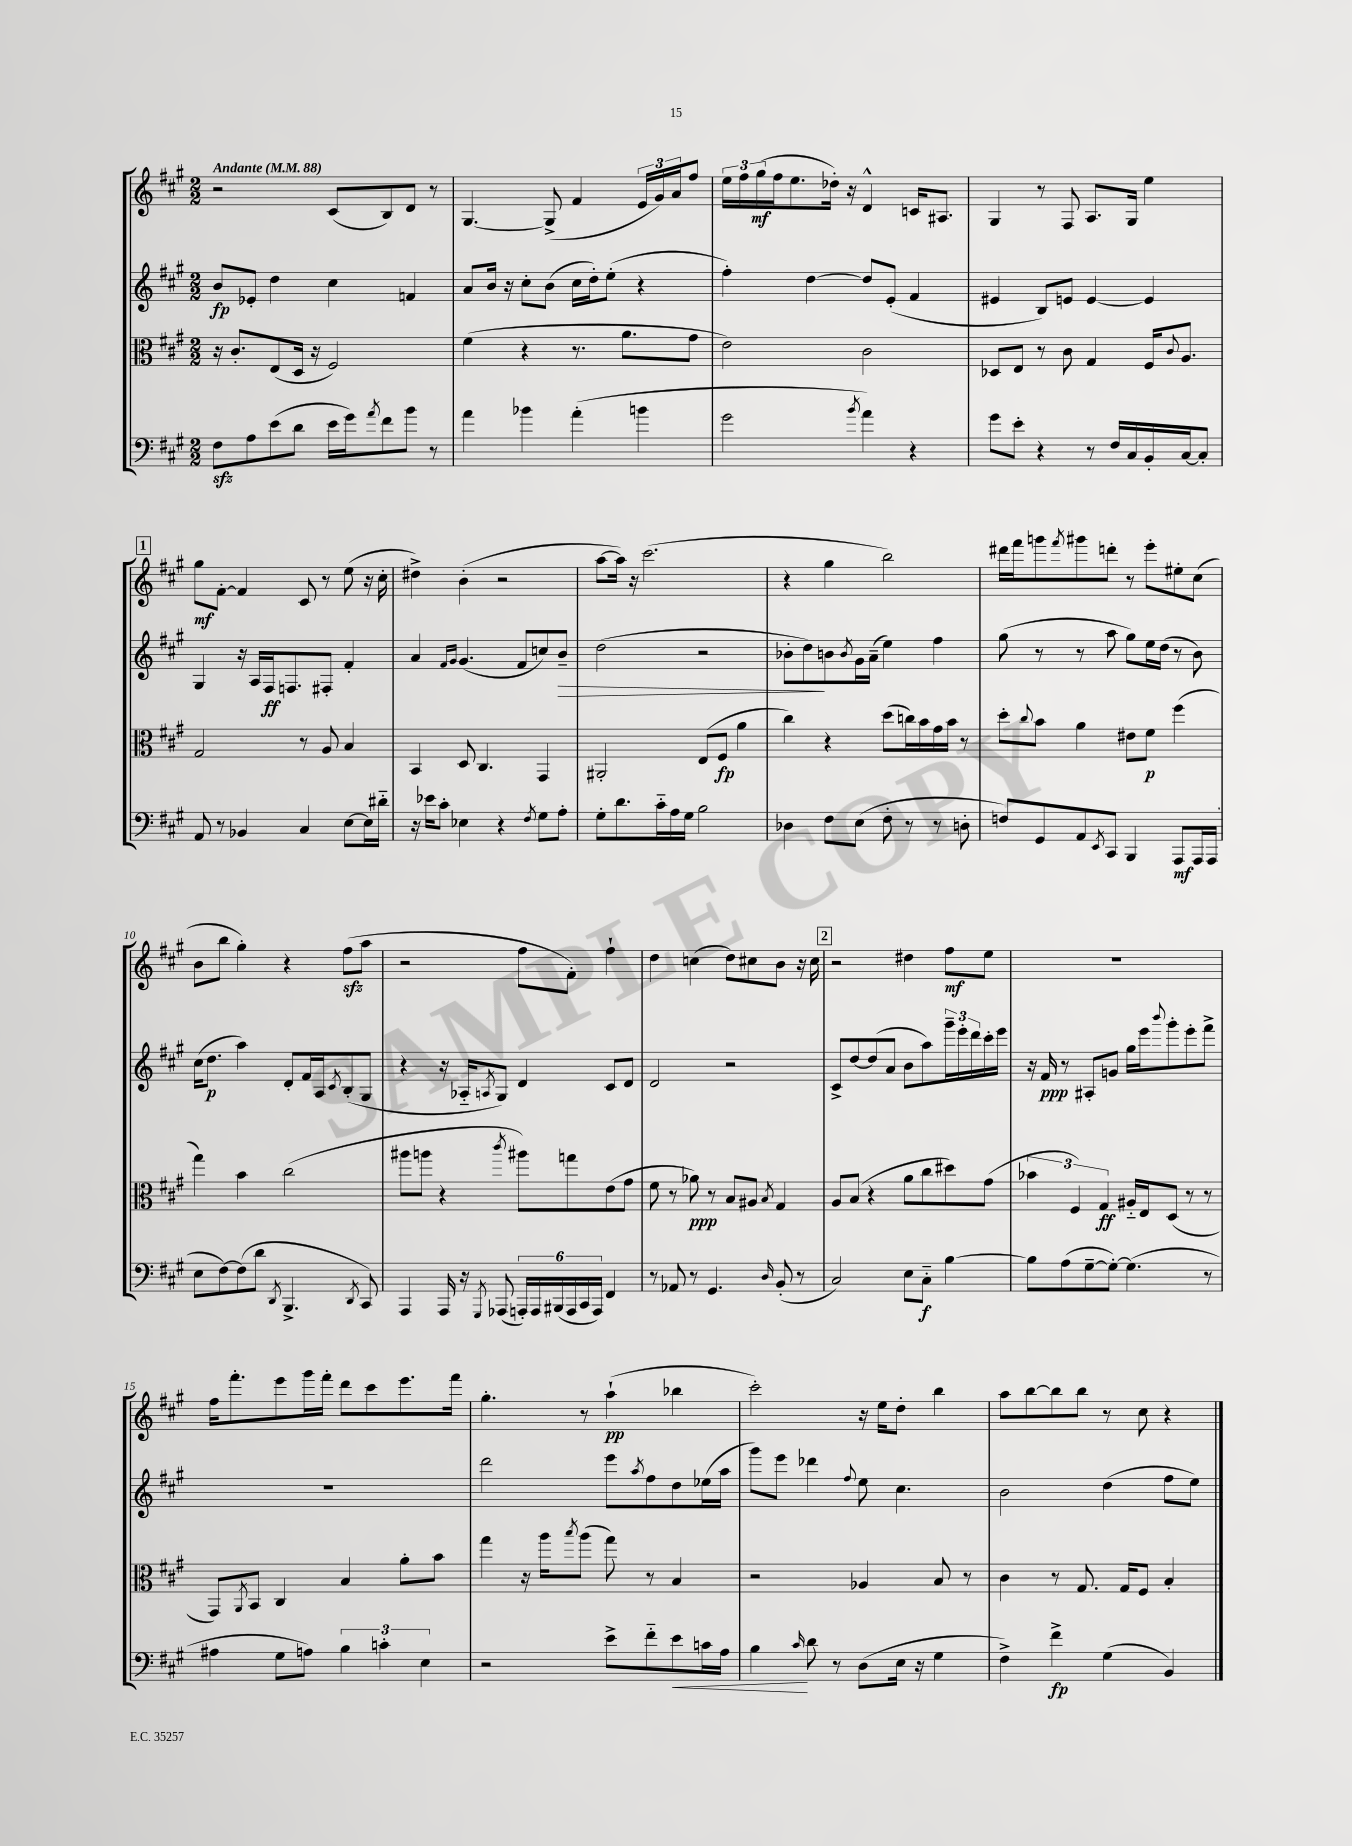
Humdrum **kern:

**kern	**kern	**kern	**kern
*staff4	*staff3	*staff2	*staff1
*clefF4	*clefC3	*clefG2	*clefG2
*k[f#c#g#]	*k[f#c#g#]	*k[f#c#g#]	*k[f#c#g#]
*M2/2	*M2/2	*M2/2	*M2/2
*MM88	*MM88	*MM88	*MM88
8F#	16r	8b	2r
.	8.c#'	.	.
8A	.	8e-'	.
(8e	(8E	4dd	.
8d	16D	.	.
.	16r	.	.
16e	2F#)	4cc#	(8c#
16g#)	.	.	.
8qa	.	.	.
8f#	.	.	8B)
8b	.	4f	8d
8r	.	.	8r
=	=	=	=
4a	(4f#	8a	[4.G#
.	.	16b	.
.	.	16r	.
4b-	4r	8cc#'	.
.	.	(8b	(8G#^]
(4a'	8.r	16cc#	4f#
.	.	16dd')	.
.	.	(8ee'	.
.	8.a	.	.
4b	.	4r	24e
.	.	.	24g#)
.	.	.	24a
.	8g#	.	8ff#
=	=	=	=
2g#	2e)	4ff#')	24ee
.	.	.	24ff#
.	.	.	(24gg#
.	.	.	16ff#
.	.	.	8.ee
.	.	[4dd	.
.	.	.	16dd-')
.	.	.	16r
8qb	.	.	.
4a)	2c#	8dd]	4d^^
.	.	(8e'	.
4r	.	4f#	16c
.	.	.	8.A#
=	=	=	=
8g#	8D-	4e#	4G#
8e'	8E	.	.
4r	8r	8B)	8r
.	8c#	8e	8F#
8r	4G#	[4e	8.A
16F#	.	.	.
16C#	.	.	16G#
16BB'	16F#	4e]	4ee
.	8qqc#	.	.
[16C#	8.A	.	.
8C#']	.	.	.
=	=	=	=
8AA	2G#	4G#	8gg#
8r	.	.	[8f#'
4BB-	.	16r	4f#]
.	.	16A	.
.	.	16F#	.
.	.	8.F	.
4C#	8r	.	8c#
.	8A	8F#'	8r
[8E	4B	4f#'	(8ee
16E]	.	.	16r
16d#'~	.	.	16cc#'
=	=	=	=
16r	4BB	4a	4dd#^)
16e-	.	.	.
8c#'	.	.	.
.	.	16qqf#	.
.	.	16qqg#	.
4E-	8D	(4.g#	(4b'
.	4.C#	.	.
4r	.	.	2r
.	.	8f#	.
8qF#	.	.	.
8G#	4GG#	8cc)	.
8A'	.	8b~	.
=	=	=	=
8G#'	2AA#'	(2dd	[8aa
8.d	.	.	16aa])
.	.	.	16r
.	.	.	(2.ccc#
16c#'~	.	.	.
16A	.	.	.
16G#	.	.	.
2B	(8E	2r	.
.	8F#	.	.
.	4a	.	.
=	=	=	=
4D-	4cc#)	8b-'	4r
.	.	8dd)	.
8F#	4r	8b	4gg#
.	.	8qb	.
(8E	.	16g#	.
.	.	(16a~	.
8F#'	(8dd	4ee)	2bb)
8r	16cc)	.	.
.	16b	.	.
8r	16g#	4ff#	.
.	16b	.	.
8D'	8r	.	.
=	=	=	=
8F)	8dd'	(8gg#	16ddd#
.	.	.	16fff#
.	8qqcc#	.	.
8GG#	8b	8r	8ggg
.	.	.	8qfff#
8AA	4a	8r	8ggg#
8qEE	.	.	.
8CC#	.	8aa	8ddd'
4BBB	8e#	8gg#)	8r
.	8f#	16ee	8eee'
.	.	(16dd	.
8AAA	(4ff#	8r	8ee#'
16AAA	.	8b)	(8cc#
(16AAA	.	.	.
=	=	=	=
8E	4gg#)	(16cc#	8b
.	.	8.dd	.
[8F#)	.	.	8bb
(8F#]	4b	4aa)	4gg#')
8d	.	.	.
8qDD	.	.	.
4.BBB^	(2cc#	8d'	4r
.	.	16f#	.
.	.	16A	.
.	.	8qc#	.
.	.	(8B'	(8ff#
8qDD	.	.	.
8CC#)	.	8G#	8aa
=	=	=	=
4AAA	8aa#	4r	2r
.	8aa	.	.
16AAA	4r	16r	.
16r	.	16A-'~	.
8qGGG#	.	8qA	.
(8AAA-	.	8G#)	.
.	8qccc#	.	.
24AAA')	8aa#)	4d	8ff#
24AAA	.	.	.
(24BBB#	.	.	.
24AAA	8gg	.	8f#')
24CC#	.	.	.
24AAA)	.	.	.
4FF#	(8e	8c#	4ff#`
.	8g#	8d	.
=	=	=	=
8r	8f#	2d	4dd
8AA-	8r	.	.
8r	8a-)	.	(4cc
4.GG#	8r	.	.
.	8B	2r	8dd)
.	8A#	.	8cc#
16qqD	8qB	.	.
(8BB'	4G#	.	8b
8r	.	.	16r
.	.	.	16cc#
=	=	=	=
2C#)	8A	8c#^	2r
.	(8B	[8dd	.
.	4r	(8dd]	.
.	.	8a	.
8E	8a	8b	4dd#
8C#'~	8cc#	8aa)	.
[4B	8dd#)	24ggg#~	8ff#
.	.	24eee'	.
.	.	24ddd	.
.	(8g#	16ccc#'	8ee
.	.	16eee	.
=	=	=	=
8B]	6b-	16r	1r
.	.	16f#	.
(8A	.	8r	.
.	6F#)	.	.
[8G#~	.	8A#'	.
.	6G#	.	.
8G#'_)	.	8g	.
(4.G#]	16A#'~	16gg#	.
.	16E	16eee	.
.	.	8qqbbb	.
.	(8D	8ggg#'	.
.	8r	8eee'	.
8r	8r	8fff#^	.
=	=	=	=
4A#	8GG#)	1r	16ff#
.	.	.	8.fff#'
.	8qAA	.	.
.	8BB	.	.
8G#	4C#	.	8eee
8A)	.	.	16ggg#
.	.	.	16fff#'
6B	4B	.	8ddd
.	.	.	8ccc#
6c'	.	.	.
.	8a'	.	8.eee
6E	.	.	.
.	8b	.	.
.	.	.	16fff#
=	=	=	=
2r	4gg#	2ddd	4.gg#'
.	16r	.	.
.	16aa	.	.
.	8qbb	.	.
.	(8aa	.	8r
8e^	8gg#)	8eee	(4aa`
.	.	8qaa	.
8f#'~	8r	8ff#	.
8e	4B	8dd	4bb-
16c	.	(16ee-	.
16A	.	16aa	.
=	=	=	=
4B	2r	8ggg#)	2ccc#')
.	.	8eee	.
16qqc#	.	.	.
8d	.	4ddd-	.
8r	.	.	.
.	.	8qqff#	.
(8D	4A-	8ee	16r
.	.	.	16ee
16E	.	4.cc#	8dd'
16r	.	.	.
4G#	8B	.	4bb
.	8r	.	.
=	=	=	=
4F#^)	4c#	2b	8aa
.	.	.	[8bb
4f#^	8r	.	8bb]
.	8.G#	.	8bb
(4G#	.	(4dd	8r
.	16G#	.	.
.	8F#	.	8cc#
4BB)	4B'	8ff#	4r
.	.	8ee)	.
==	==	==	==
*-	*-	*-	*-
